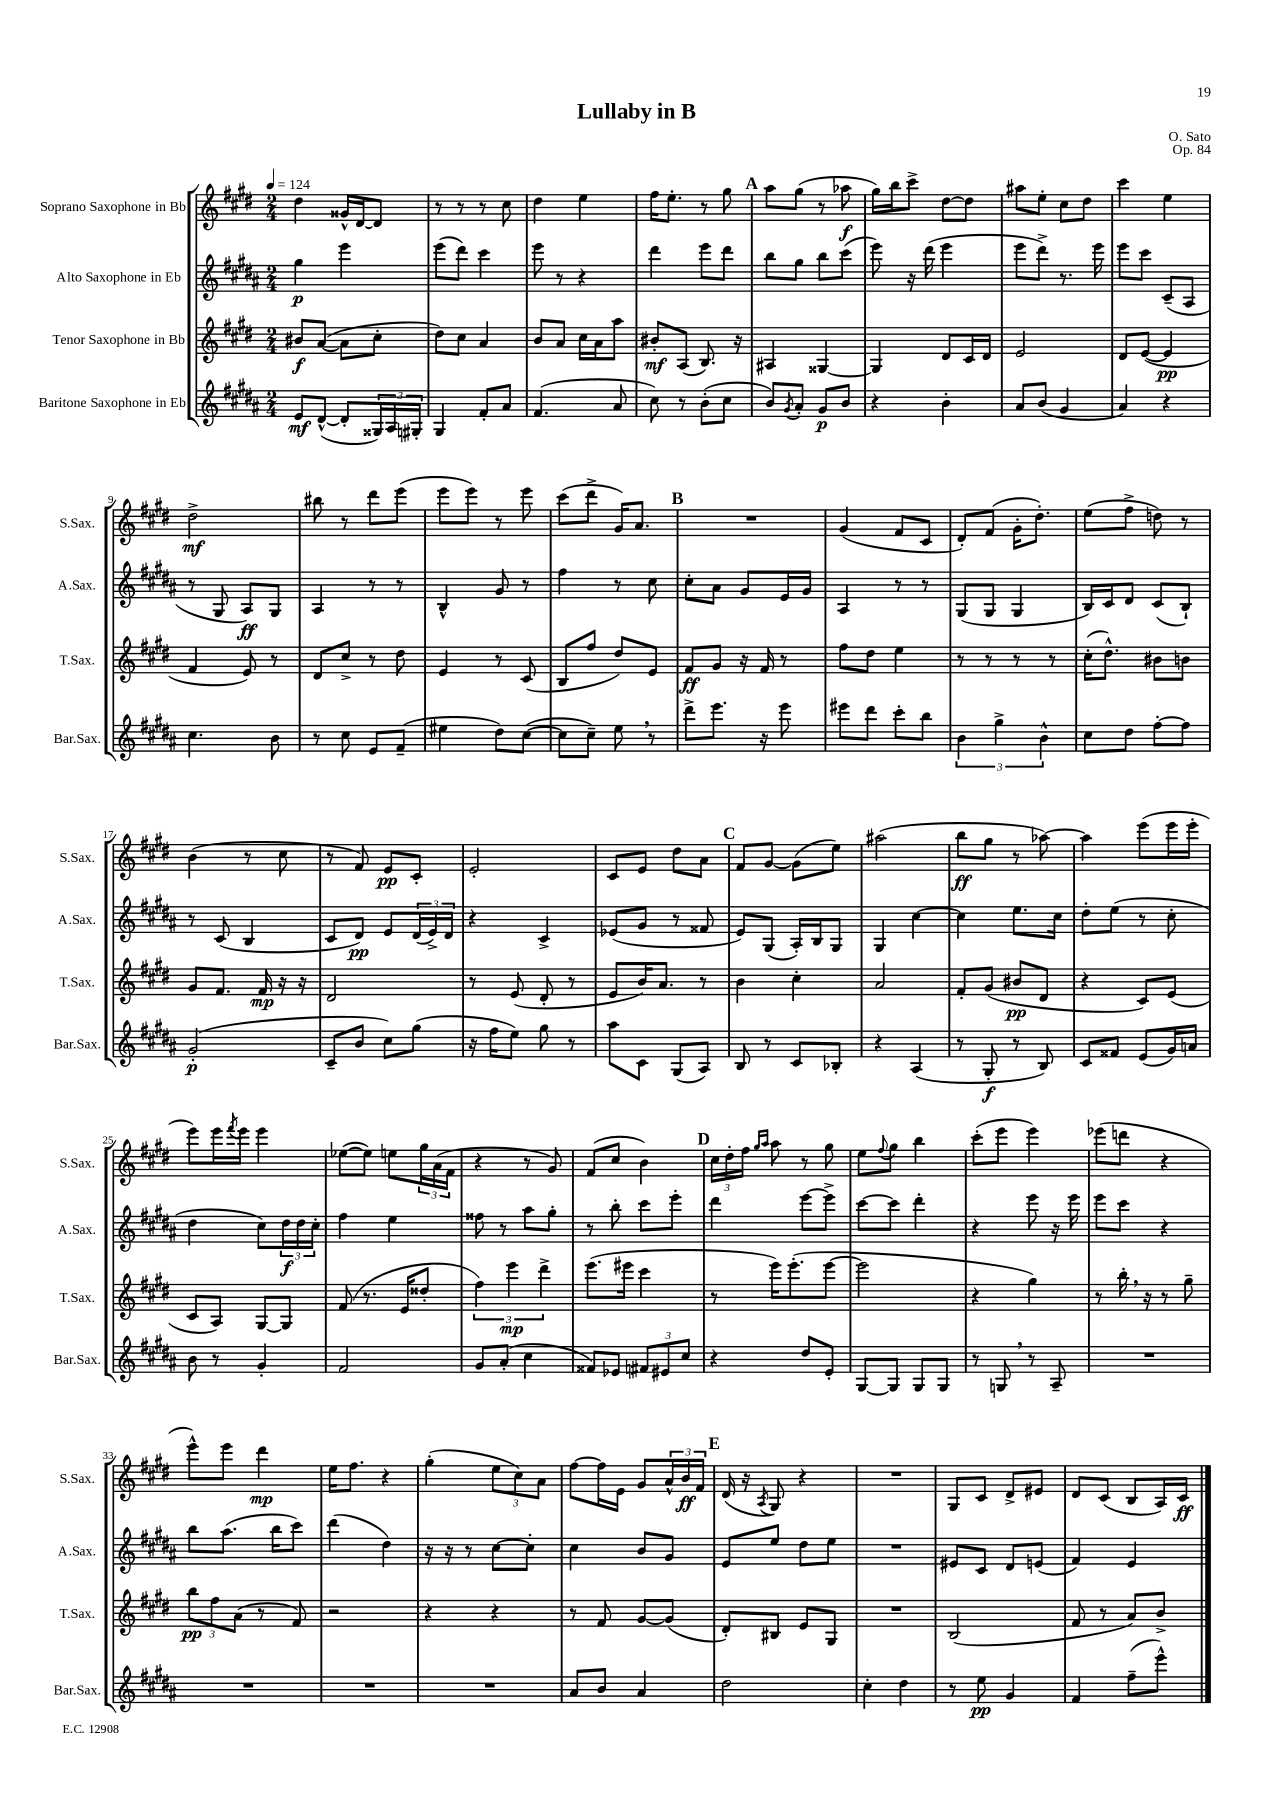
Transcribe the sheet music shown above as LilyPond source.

\header { title = "Lullaby in B" composer = "O. Sato" opus = "Op. 84" }
<<
\new StaffGroup <<
\new Staff = "s0" \with { instrumentName = "Soprano Saxophone in Bb" shortInstrumentName = "S.Sax." } {
    \clef treble \key e \major \numericTimeSignature \time 2/4 \tempo 4 = 124
    dis''4 gisis'16-^ dis'16~ dis'8 |
    r8 r8 r8 cis''8 |
    dis''4 e''4 |
    fis''16 e''8.-. r8 gis''8 |
    \mark \markup { \bold "A" } a''8 gis''8( r8 aes''8\f |
    gis''16) b''16 cis'''8-> dis''8~ dis''8 |
    ais''8 e''8-. cis''8 dis''8 |
    cis'''4 e''4 |
    dis''2->\mf |
    bis''8 r8 dis'''8 e'''8( |
    e'''8 e'''8) r8 e'''8 |
    cis'''8( dis'''8-> gis'16) a'8. |
    \mark \markup { \bold "B" } R2 |
    gis'4( fis'8 cis'8 |
    dis'8-.) fis'8( gis'16-. dis''8.-.) |
    e''8( fis''8-> d''8) r8 |
    b'4( r8 cis''8 |
    r8 fis'8) e'8\pp cis'8-. |
    e'2-. |
    cis'8 e'8 dis''8 a'8 |
    \mark \markup { \bold "C" } fis'8 gis'8~ gis'8( e''8) |
    ais''2( |
    b''8\ff gis''8 r8 aes''8~) |
    aes''4 e'''8( e'''16 e'''16-. |
    e'''8) e'''16 \acciaccatura { fis'''8 } e'''16 e'''4 |
    ees''8~( ees''8) e''8 \tuplet 3/2 { gis''16 a'16( fis'16 } |
    r4 r8 gis'8) |
    fis'8( cis''8 b'4) |
    \mark \markup { \bold "D" } \tuplet 3/2 { cis''16 dis''16-. fis''16 } \grace { gis''16 a''16 } a''8 r8 gis''8 |
    e''8 \appoggiatura { fis''8 } gis''8 b''4 |
    cis'''8-.( e'''8 e'''4) |
    ees'''8( d'''8 r4 |
    e'''8-^) e'''8 dis'''4\mp |
    e''16 fis''8. r4 |
    gis''4-.( \tuplet 3/2 { e''8 cis''8) a'8 } |
    fis''8~ fis''16 e'16 gis'8 \tuplet 3/2 { a'16-^ b'16\ff fis'16 } |
    \mark \markup { \bold "E" } dis'16( r16 \acciaccatura { a8 } gis8) r4 |
    R2 |
    gis8 cis'8 dis'8-> eis'8 |
    dis'8 cis'8( b8 a16) cis'16\ff \bar "|." |
}
\new Staff = "s1" \with { instrumentName = "Alto Saxophone in Eb" shortInstrumentName = "A.Sax." } {
    \clef treble \key b \major \numericTimeSignature \time 2/4
    gis''4\p e'''4 |
    e'''8( dis'''8) cis'''4 |
    e'''8 r8 r4 |
    dis'''4 e'''8 dis'''8 |
    \mark \markup { \bold "A" } b''8 gis''8 b''8 cis'''8( |
    e'''8) r16 dis'''16( e'''4 |
    e'''8 dis'''8->) r8. e'''16 |
    e'''8 cis'''8 cis'8--( ais8 |
    r8 gis8 ais8\ff) gis8 |
    ais4 r8 r8 |
    b4-^ gis'8 r8 |
    fis''4 r8 cis''8 |
    \mark \markup { \bold "B" } cis''8-. ais'8 gis'8 e'16 gis'16 |
    ais4 r8 r8 |
    gis8( gis8 gis4 |
    b16) cis'16 dis'8 cis'8( b8-!) |
    r8 cis'8( b4 |
    cis'8 dis'8\pp) e'8 \tuplet 3/2 { dis'16( e'16->) dis'16 } |
    r4 cis'4-> |
    ees'8( gis'8 r8 fisis'8 |
    \mark \markup { \bold "C" } e'8) gis8( ais16-.) b16 gis8 |
    gis4 cis''4~ |
    cis''4 e''8. cis''16 |
    dis''8-. e''8( r8 cis''8-. |
    dis''4 cis''8) \tuplet 3/2 { dis''16\f dis''16 cis''16-. } |
    fis''4 e''4 |
    fisis''8 r8 ais''8 gis''8-. |
    r8 b''8-. cis'''8 e'''8-. |
    \mark \markup { \bold "D" } dis'''4 e'''8~ e'''8-> |
    cis'''8~ cis'''8 dis'''4-. |
    r4 e'''8 r16 e'''16 |
    e'''8 cis'''8 r4 |
    b''8 ais''8.( b''16 cis'''8) |
    dis'''4( dis''4) |
    r16 r16 r8 cis''8~ cis''8-. |
    cis''4 b'8 gis'8 |
    \mark \markup { \bold "E" } e'8 e''8 dis''8 e''8 |
    R2 |
    eis'8 cis'8 dis'8 e'8( |
    fis'4) e'4 \bar "|." |
}
\new Staff = "s2" \with { instrumentName = "Tenor Saxophone in Bb" shortInstrumentName = "T.Sax." } {
    \clef treble \key e \major \numericTimeSignature \time 2/4
    bis'8\f a'8~( a'8 cis''8-. |
    dis''8) cis''8 a'4 |
    b'8 a'8 cis''16 a'16 a''8 |
    bis'8-.\mf a8( b8.) r16 |
    \mark \markup { \bold "A" } ais4 gisis4~ |
    gisis4 dis'8 cis'16 dis'16 |
    e'2 |
    dis'8 e'8~( e'4\pp |
    fis'4 e'8) r8 |
    dis'8 cis''8-> r8 dis''8 |
    e'4 r8 cis'8( |
    b8 fis''8 dis''8) e'8 |
    \mark \markup { \bold "B" } fis'8\ff gis'8 r16 fis'16 r8 |
    fis''8 dis''8 e''4 |
    r8 r8 r8 r8 |
    cis''16-.( dis''8.-^) bis'8 b'8 |
    gis'8 fis'8. fis'16\mp r16 r16 |
    dis'2 |
    r8 e'8( dis'8-. r8 |
    e'8 b'16) a'8. r8 |
    \mark \markup { \bold "C" } b'4 cis''4-. |
    a'2 |
    fis'8-. gis'8( bis'8\pp dis'8 |
    r4 cis'8) e'8( |
    cis'8 a8) gis8~ gis8 |
    fis'8( r8. e'16 disis''8-. |
    \tuplet 3/2 { fis''4) e'''4\mp dis'''4-> } |
    e'''8.( eis'''16 cis'''4 |
    \mark \markup { \bold "D" } r8 e'''16) e'''8.-.( e'''8~ |
    e'''2 |
    r4 gis''4) |
    r8 b''16-. \breathe r16 r8 gis''8-- |
    \tuplet 3/2 { b''8\pp fis''8 a'8( } r8 fis'8) |
    r2 |
    r4 r4 |
    r8 fis'8 gis'8~ gis'8( |
    \mark \markup { \bold "E" } dis'8-.) bis8 e'8 gis8 |
    R2 |
    b2( |
    fis'8 r8 a'8) b'8-> \bar "|." |
}
\new Staff = "s3" \with { instrumentName = "Baritone Saxophone in Eb" shortInstrumentName = "Bar.Sax." } {
    \clef treble \key b \major \numericTimeSignature \time 2/4
    e'8\mf dis'8~-^( dis'8-. \tuplet 3/2 { gisis16) ais16 gis16-. } |
    gis4 fis'8-. ais'8 |
    fis'4.( ais'8 |
    cis''8) r8 b'8-.( cis''8 |
    \mark \markup { \bold "A" } b'8) \acciaccatura { gis'8 } ais'8-. gis'8\p b'8 |
    r4 b'4-. |
    ais'8 b'8( gis'4 |
    ais'4) r4 |
    cis''4. b'8 |
    r8 cis''8 e'8 fis'8--( |
    eis''4 dis''8) cis''8~( |
    cis''8 cis''8--) e''8 \breathe r8 |
    \mark \markup { \bold "B" } dis'''8-> e'''8. r16 e'''8 |
    eis'''8 dis'''8 cis'''8-. b''8 |
    \tuplet 3/2 { b'4 gis''4-> b'4-^ } |
    cis''8 dis''8 fis''8~-. fis''8 |
    gis'2-.\p( |
    cis'8-- b'8 cis''8) gis''8( |
    r16 fis''16 e''8) gis''8 r8 |
    ais''8 cis'8 gis8( ais8) |
    \mark \markup { \bold "C" } b8 r8 cis'8 bes8-. |
    r4 ais4( |
    r8 gis8-.\f r8 b8) |
    cis'8 fisis'8 e'8( gis'16) a'16 |
    b'8 r8 gis'4-. |
    fis'2 |
    gis'8 ais'8-.( cis''4 |
    fisis'8) ees'8 \tuplet 3/2 { fis'8 eis'8 cis''8 } |
    \mark \markup { \bold "D" } r4 dis''8 e'8-. |
    gis8~ gis8 gis8 gis8 |
    r8 g8 \breathe r8 ais8-- |
    R2 |
    R2 |
    R2 |
    R2 |
    ais'8 b'8 ais'4 |
    \mark \markup { \bold "E" } dis''2 |
    cis''4-. dis''4 |
    r8 e''8\pp gis'4 |
    fis'4 fis''8--( e'''8-^) \bar "|." |
}
>>
>>
